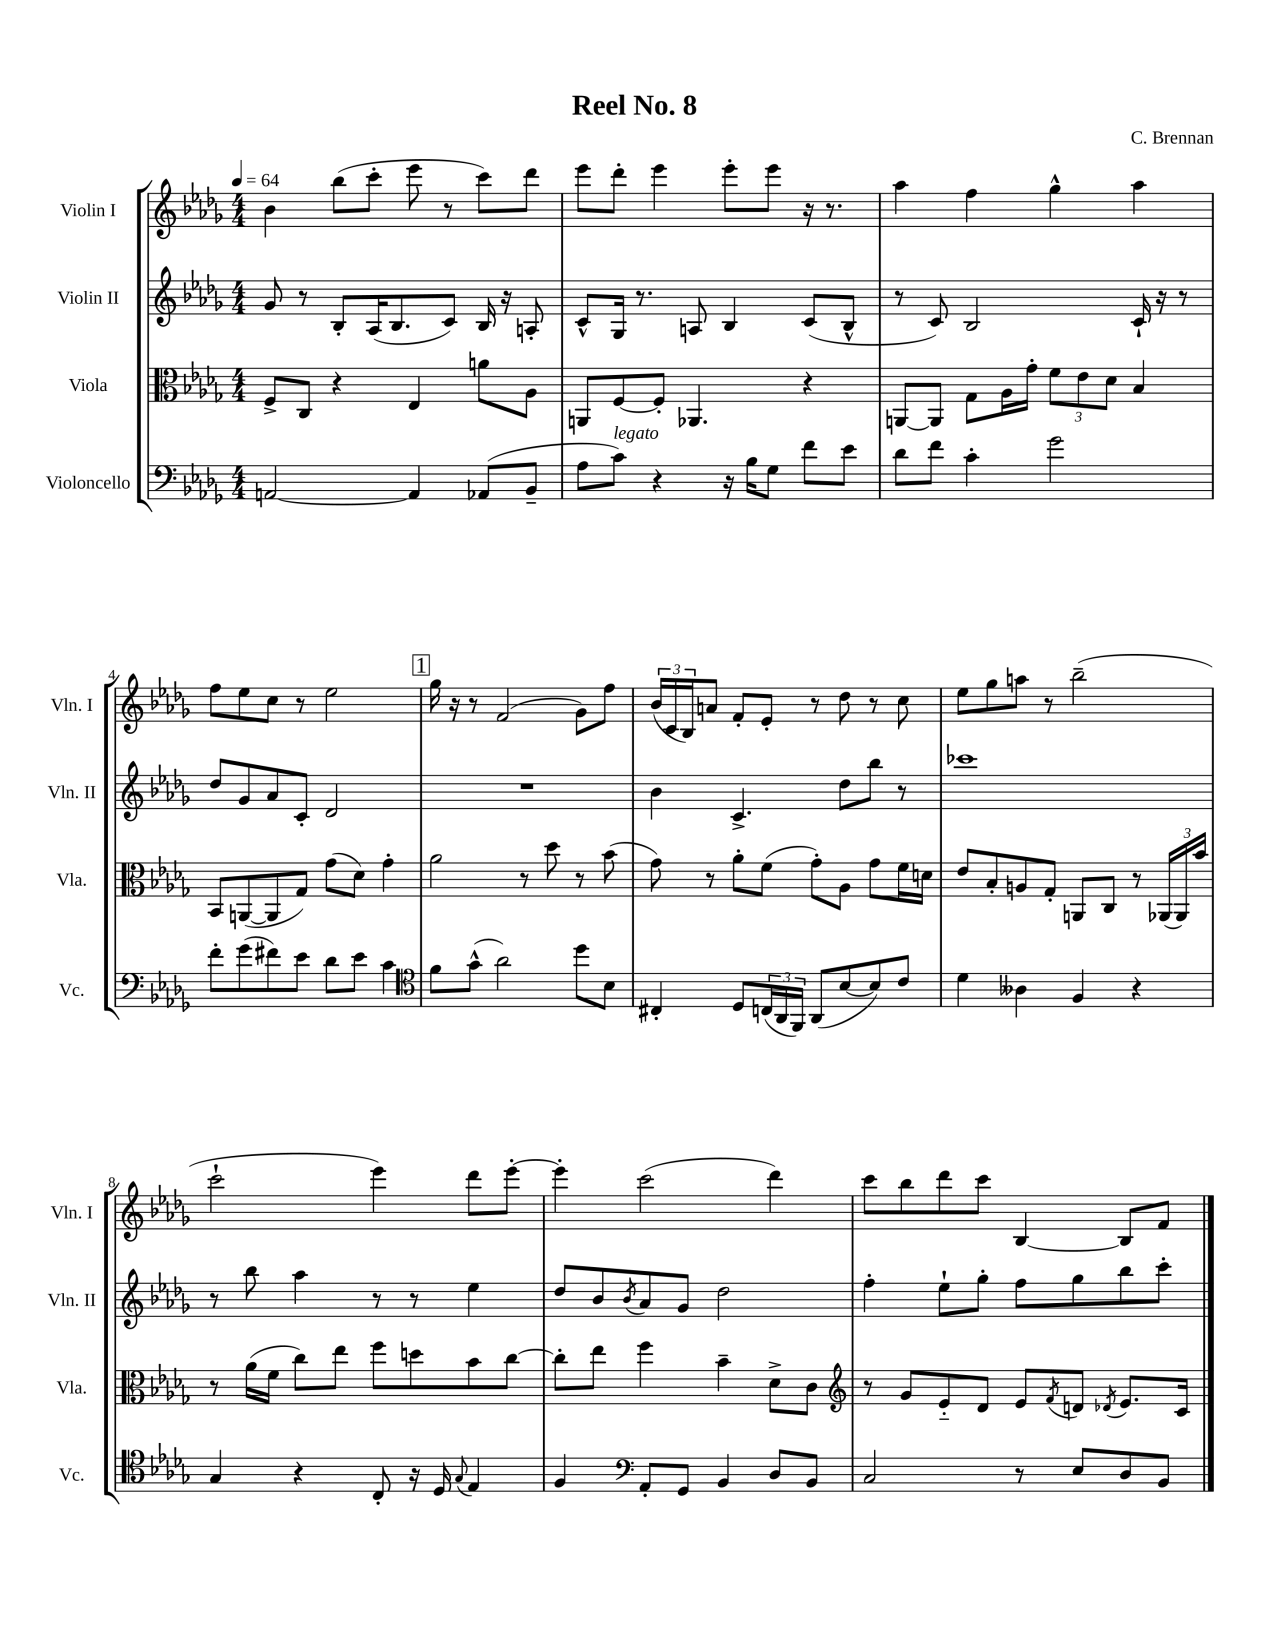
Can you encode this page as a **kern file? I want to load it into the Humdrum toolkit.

**kern	**kern	**kern	**kern
*part4	*part3	*part2	*part1
*staff4	*staff3	*staff2	*staff1
*I"Violoncello	*I"Viola	*I"Violin II	*I"Violin I
*I'Vc.	*I'Vla.	*I'Vln. II	*I'Vln. I
*clefF4	*clefC3	*clefG2	*clefG2
*k[b-e-a-d-g-]	*k[b-e-a-d-g-]	*k[b-e-a-d-g-]	*k[b-e-a-d-g-]
*M4/4	*M4/4	*M4/4	*M4/4
*MM64	*MM64	*MM64	*MM64
=1	=1	=1	=1
[2AAn/	8F^/L	8g-/	4b-\
.	8C/J	8r	.
.	4r	8B-'/L	(8bb-\L
.	.	(16A-/K	8ccc'\J
.	.	8.B-/	.
4AA/]	4E-/	.	8eee-\
.	.	8c/J)	8r
(8AA-X/L	8an\L	16B-/	8ccc\L)
.	.	16r	.
8BB-~/J	8A-\J	8An'/	8ddd-\J
=2	=2	=2	=2
8A-\L	8AAn/L	8c^^/L	8eee-\L
!LO:TX:a:i:t=legato	!	!	!
8c\J)	[8F/	16G-/Jk	8ddd-'\J
.	.	8.r	.
4r	8F'/J]	.	4eee-\
.	4.AA-X/	8An/	.
16r	.	4B-/	8eee-'\L
16B-\KL	.	.	.
8G-\J	.	.	8eee-\J
8f\L	4r	(8c/L	16r
.	.	.	8.r
8e-\J	.	8B-^^/J	.
=3	=3	=3	=3
8d-\L	[8AAn/L	8r	4aa-\
8f\J	8AA/J]	8c/)	.
4c'\	8G-\L	2B-/	4ff\
.	16A-\L	.	.
.	16g-'\JJ	.	.
2g-\	12f\L	.	4gg-^^\
.	12e-\	.	.
.	12d-\J	.	.
.	4B-/	16c`/	4aa-\
.	.	16r	.
.	.	8r	.
!!LO:LB:g=z
=4	=4	=4	=4
8f'\L	8BB-/L	8dd-/L	8ff\L
(8g-\	([8AAn/	8g-/	8ee-\
8f#X\)	8AA/]	8a-/	8cc\J
8e-\J	8G-/J)	8c'/J	8r
8d-\L	(8g-\L	2d-/	2ee-\
8e-\J	8d-\J)	.	.
4c\	4g-'\	.	.
!!LO:REH:place=s1:t=1
=5	=5	=5	=5
*clefC4	*	*	*
8f\L	2a-\	1r	16gg-\
.	.	.	16r
(8g-^^\J	.	.	8r
2a-\)	.	.	(2f/
.	8r	.	.
.	8dd-\	.	.
8dd-\L	8r	.	8g-\L)
8B-\J	(8b-\	.	8ff\J
=6	=6	=6	=6
4C#X'/	8g-\)	4b-\	(24b-/LL
.	.	.	24c/
.	.	.	24B-/J)
.	8r	.	8an/J
8D-/L	8a-'\L	4.c^/	8f'/L
(24Cn/L	(8f\J	.	8e-'/J
24AA-/	.	.	.
24FF/JJ)	.	.	.
(8AA-/L	8g-'\L)	.	8r
[8B-/	8A-\J	8dd-\L	8dd-\
8B-/])	8g-\L	8bb-\J	8r
8c/J	16f\L	8r	8cc\
.	16dn\JJ	.	.
=7	=7	=7	=7
4d-\	8e-/L	1ccc-X	8ee-\L
.	8B-'/	.	8gg-\
4A--X\	8An/	.	8aan\J
.	8G-'/J	.	8r
4F/	8AAn/L	.	(2bb-~\
.	8C/J	.	.
4r	8r	.	.
.	(24AA-X/LL	.	.
.	24AA-/)	.	.
.	24b-/JJ	.	.
!!LO:LB:g=z
=8	=8	=8	=8
4G-/	8r	8r	2ccc`\
.	(16a-\LL	8bb-\	.
.	16f\JJ	.	.
4r	8cc\L)	4aa-\	.
.	8ee-\J	.	.
8C'/	8ff\L	8r	4eee-\)
16r	8ddn\	8r	.
16D-/	.	.	.
8qqG-/	.	.	.
4E-/	8b-\	4ee-\	8ddd-\L
.	[8cc\J	.	[8eee-'\J
=9	=9	=9	=9
4F/	8cc'\L]	8dd-/L	4eee-'\]
.	8ee-\J	8b-/	.
*clefF4	*	*	*
.	.	8qb-/	.
8AA-'/L	4ff\	8a-/	(2ccc\
8GG-/J	.	8g-/J	.
4BB-/	4b-~\	2dd-\	.
8D-/L	8d-^\L	.	4ddd-\)
8BB-/J	8c\J	.	.
=10	=10	=10	=10
*	*clefG2	*	*
2C/	8r	4ff'\	8ccc\L
.	8g-/L	.	8bb-\
.	8e-/	8ee-`\L	8ddd-\
.	8d-/J	8gg-'\J	8ccc\J
8r	8e-/L	8ff\L	[4B-/
.	8qf/	.	.
8E-/L	8dn/J	8gg-\	.
.	8qd-X/	.	.
8D-/	8.e-/L	8bb-\	8B-/L]
8BB-/J	.	8ccc'\J	8f/J
.	16c/Jk	.	.
==	==	==	==
*-	*-	*-	*-
